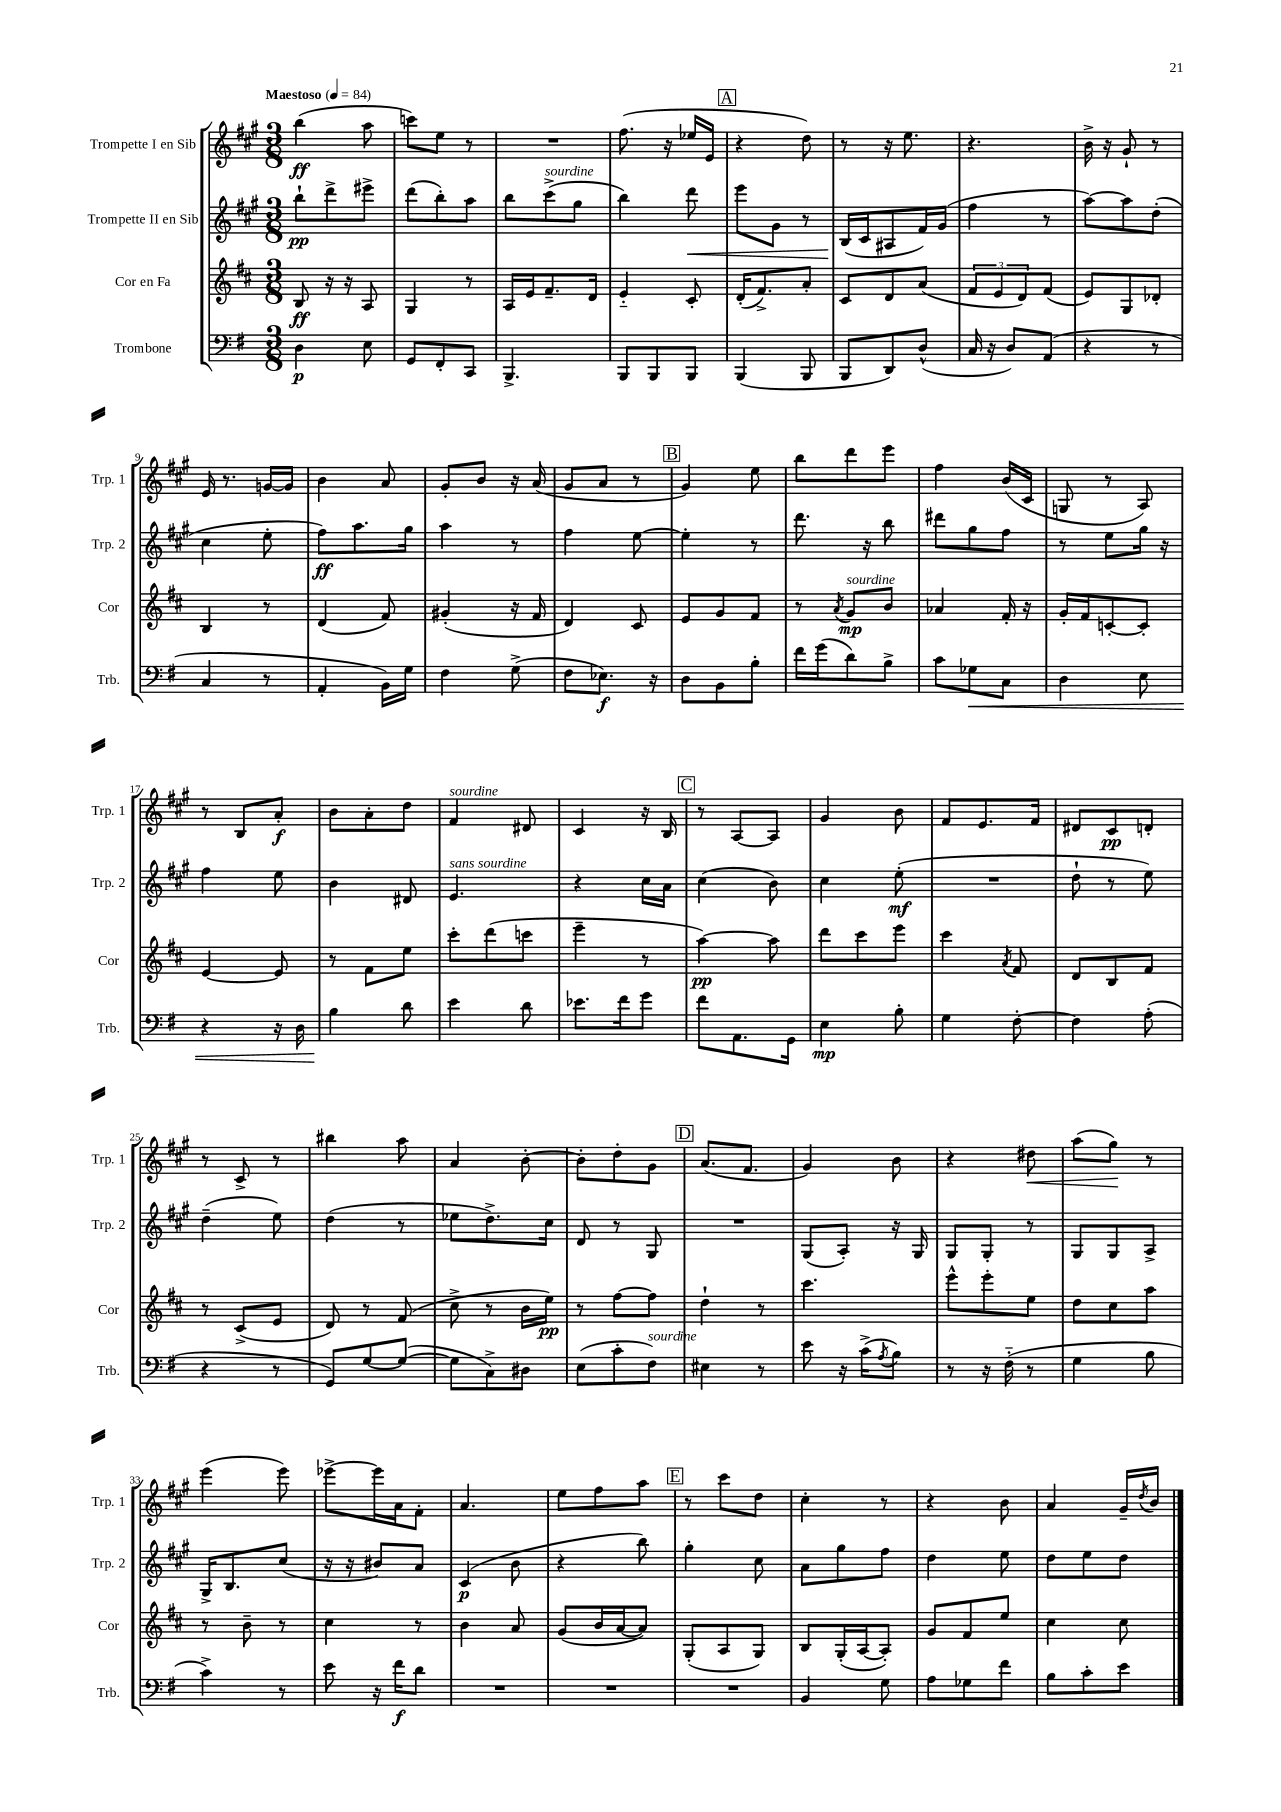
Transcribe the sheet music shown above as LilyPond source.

<<
\new StaffGroup <<
\new Staff = "s0" \with { instrumentName = "Trompette I en Sib" shortInstrumentName = "Trp. 1" } {
    \clef treble \key a \major \numericTimeSignature \time 3/8 \tempo "Maestoso" 4 = 84
    b''4\ff( a''8 |
    c'''8) e''8 r8 |
    R4. |
    fis''8.( r16 ees''16 e'16 |
    \mark \markup { \box "A" } r4 d''8) |
    r8 r16 e''8. |
    r4. |
    b'16-> r16 gis'8-! r8 |
    e'16 r8. g'16~ g'16 |
    b'4 a'8 |
    gis'8-. b'8 r16 a'16( |
    gis'8 a'8 r8 |
    \mark \markup { \box "B" } gis'4) e''8 |
    b''8 d'''8 e'''8 |
    fis''4 b'16( cis'16 |
    g8 r8 a8) |
    r8 b8 a'8-.\f |
    b'8 a'8-. d''8 |
    fis'4^\markup { \italic "sourdine" } dis'8 |
    cis'4 r16 b16 |
    \mark \markup { \box "C" } r8 a8~ a8 |
    gis'4 b'8 |
    fis'8 e'8. fis'16 |
    dis'8 cis'8\pp d'8-. |
    r8 cis'8-> r8 |
    bis''4 a''8 |
    a'4 b'8~-. |
    b'8-. d''8-. gis'8 |
    \mark \markup { \box "D" } a'8.( fis'8. |
    gis'4) b'8 |
    r4 dis''8\< |
    a''8( gis''8\!) r8 |
    e'''4( e'''8) |
    ees'''8~-> ees'''16 a'16 fis'8-. |
    a'4. |
    e''8 fis''8 a''8 |
    \mark \markup { \box "E" } r8 cis'''8 d''8 |
    cis''4-. r8 |
    r4 b'8 |
    a'4 gis'16-- \acciaccatura { d''8 } b'16 \bar "|." |
}
\new Staff = "s1" \with { instrumentName = "Trompette II en Sib" shortInstrumentName = "Trp. 2" } {
    \clef treble \key a \major \numericTimeSignature \time 3/8
    b''8-!\pp d'''8-> eis'''8-> |
    d'''8( b''8-.) a''8 |
    b''8 cis'''8->^\markup { \italic "sourdine" }( gis''8 |
    b''4) d'''8\< |
    \mark \markup { \box "A" } e'''8 gis'8 r8 |
    b16\!( cis'16 ais8 fis'16) gis'16( |
    fis''4 r8 |
    a''8~) a''8 d''8-.( |
    cis''4 e''8-. |
    fis''8\ff) a''8. gis''16 |
    a''4 r8 |
    fis''4 e''8~ |
    \mark \markup { \box "B" } e''4-. r8 |
    d'''8. r16 b''8 |
    dis'''8 gis''8 fis''8 |
    r8 e''8 gis''16 r16 |
    fis''4 e''8 |
    b'4 dis'8 |
    e'4.^\markup { \italic "sans sourdine" } |
    r4 cis''16 a'16 |
    \mark \markup { \box "C" } cis''4( b'8) |
    cis''4 e''8-.\mf( |
    R4. |
    d''8-! r8 e''8) |
    d''4--( e''8) |
    d''4( r8 |
    ees''8 d''8.->) cis''16 |
    d'8 r8 gis8 |
    \mark \markup { \box "D" } R4. |
    gis8( a8-.) r16 gis16 |
    gis8 gis8-. r8 |
    gis8 gis8 a8-> |
    gis16-> b8. cis''8( |
    r16 r16 bis'8) a'8 |
    cis'4\p( b'8 |
    r4 b''8) |
    \mark \markup { \box "E" } gis''4-. cis''8 |
    a'8 gis''8 fis''8 |
    d''4 e''8 |
    d''8 e''8 d''8 \bar "|." |
}
\new Staff = "s2" \with { instrumentName = "Cor en Fa" shortInstrumentName = "Cor" } {
    \clef treble \key d \major \numericTimeSignature \time 3/8
    b8\ff r16 r16 a8 |
    g4 r8 |
    a16 e'16 fis'8.-- d'16 |
    e'4-_ cis'8-. |
    \mark \markup { \box "A" } d'16-.( fis'8.->) a'8-. |
    cis'8 d'8 a'8( |
    \tuplet 3/2 { fis'8 e'8 d'8) } fis'8( |
    e'8) g8 des'8-. |
    b4 r8 |
    d'4( fis'8) |
    gis'4-.( r16 fis'16 |
    d'4) cis'8 |
    \mark \markup { \box "B" } e'8 g'8 fis'8 |
    r8 \acciaccatura { a'8 } g'8\mp^\markup { \italic "sourdine" } b'8 |
    aes'4 fis'16-. r16 |
    g'16-. fis'16 c'8~-. c'8-. |
    e'4~ e'8 |
    r8 fis'8 e''8 |
    cis'''8-. d'''8( c'''8 |
    e'''4-- r8 |
    \mark \markup { \box "C" } a''4~\pp) a''8 |
    d'''8 cis'''8 e'''8 |
    cis'''4 \acciaccatura { a'8 } fis'8 |
    d'8 b8 fis'8 |
    r8 cis'8->( e'8 |
    d'8) r8 fis'8( |
    cis''8-> r8 b'16 e''16\pp) |
    r8 fis''8~ fis''8 |
    \mark \markup { \box "D" } d''4-! r8 |
    cis'''4. |
    e'''8-^ e'''8-. e''8 |
    d''8 cis''8 a''8 |
    r8 b'8-- r8 |
    cis''4 r8 |
    b'4 a'8 |
    g'8( b'16 a'16~ a'8) |
    \mark \markup { \box "E" } g8-.( a8 g8) |
    b8 g16-.( a16~ a8-.) |
    g'8 fis'8 e''8 |
    cis''4 cis''8 \bar "|." |
}
\new Staff = "s3" \with { instrumentName = "Trombone" shortInstrumentName = "Trb." } {
    \clef bass \key g \major \numericTimeSignature \time 3/8
    d4\p e8 |
    g,8 fis,8-. c,8 |
    b,,4.-> |
    b,,8 b,,8 b,,8 |
    \mark \markup { \box "A" } b,,4( b,,8 |
    b,,8 d,8) d8-^( |
    c16 r16 d8) a,8( |
    r4 r8 |
    c4 r8 |
    a,4-. b,16) g16 |
    fis4 g8->( |
    fis8 ees8.\f) r16 |
    \mark \markup { \box "B" } d8 b,8 b8-. |
    fis'16 g'16( d'8) b8-> |
    c'8 ges8\< c8 |
    d4 e8 |
    r4 r16 d16 |
    b4\! d'8 |
    e'4 d'8 |
    ees'8. fis'16 g'8 |
    \mark \markup { \box "C" } fis'8 a,8. g,16 |
    e4\mp b8-. |
    g4 fis8~-. |
    fis4 a8-.( |
    r4 r8 |
    g,8) g8~ g8~( |
    g8 c8->) dis8 |
    e8( c'8-. fis8^\markup { \italic "sourdine" }) |
    \mark \markup { \box "D" } eis4 r8 |
    e'8 r16 c'16->( \acciaccatura { a8 } b8) |
    r8 r16 fis16-_( r8 |
    g4 b8 |
    c'4->) r8 |
    e'8 r16 fis'16\f d'8 |
    R4. |
    R4. |
    \mark \markup { \box "E" } R4. |
    b,4 g8 |
    a8 ges8 fis'8 |
    b8 c'8-. e'8 \bar "|." |
}
>>
>>
